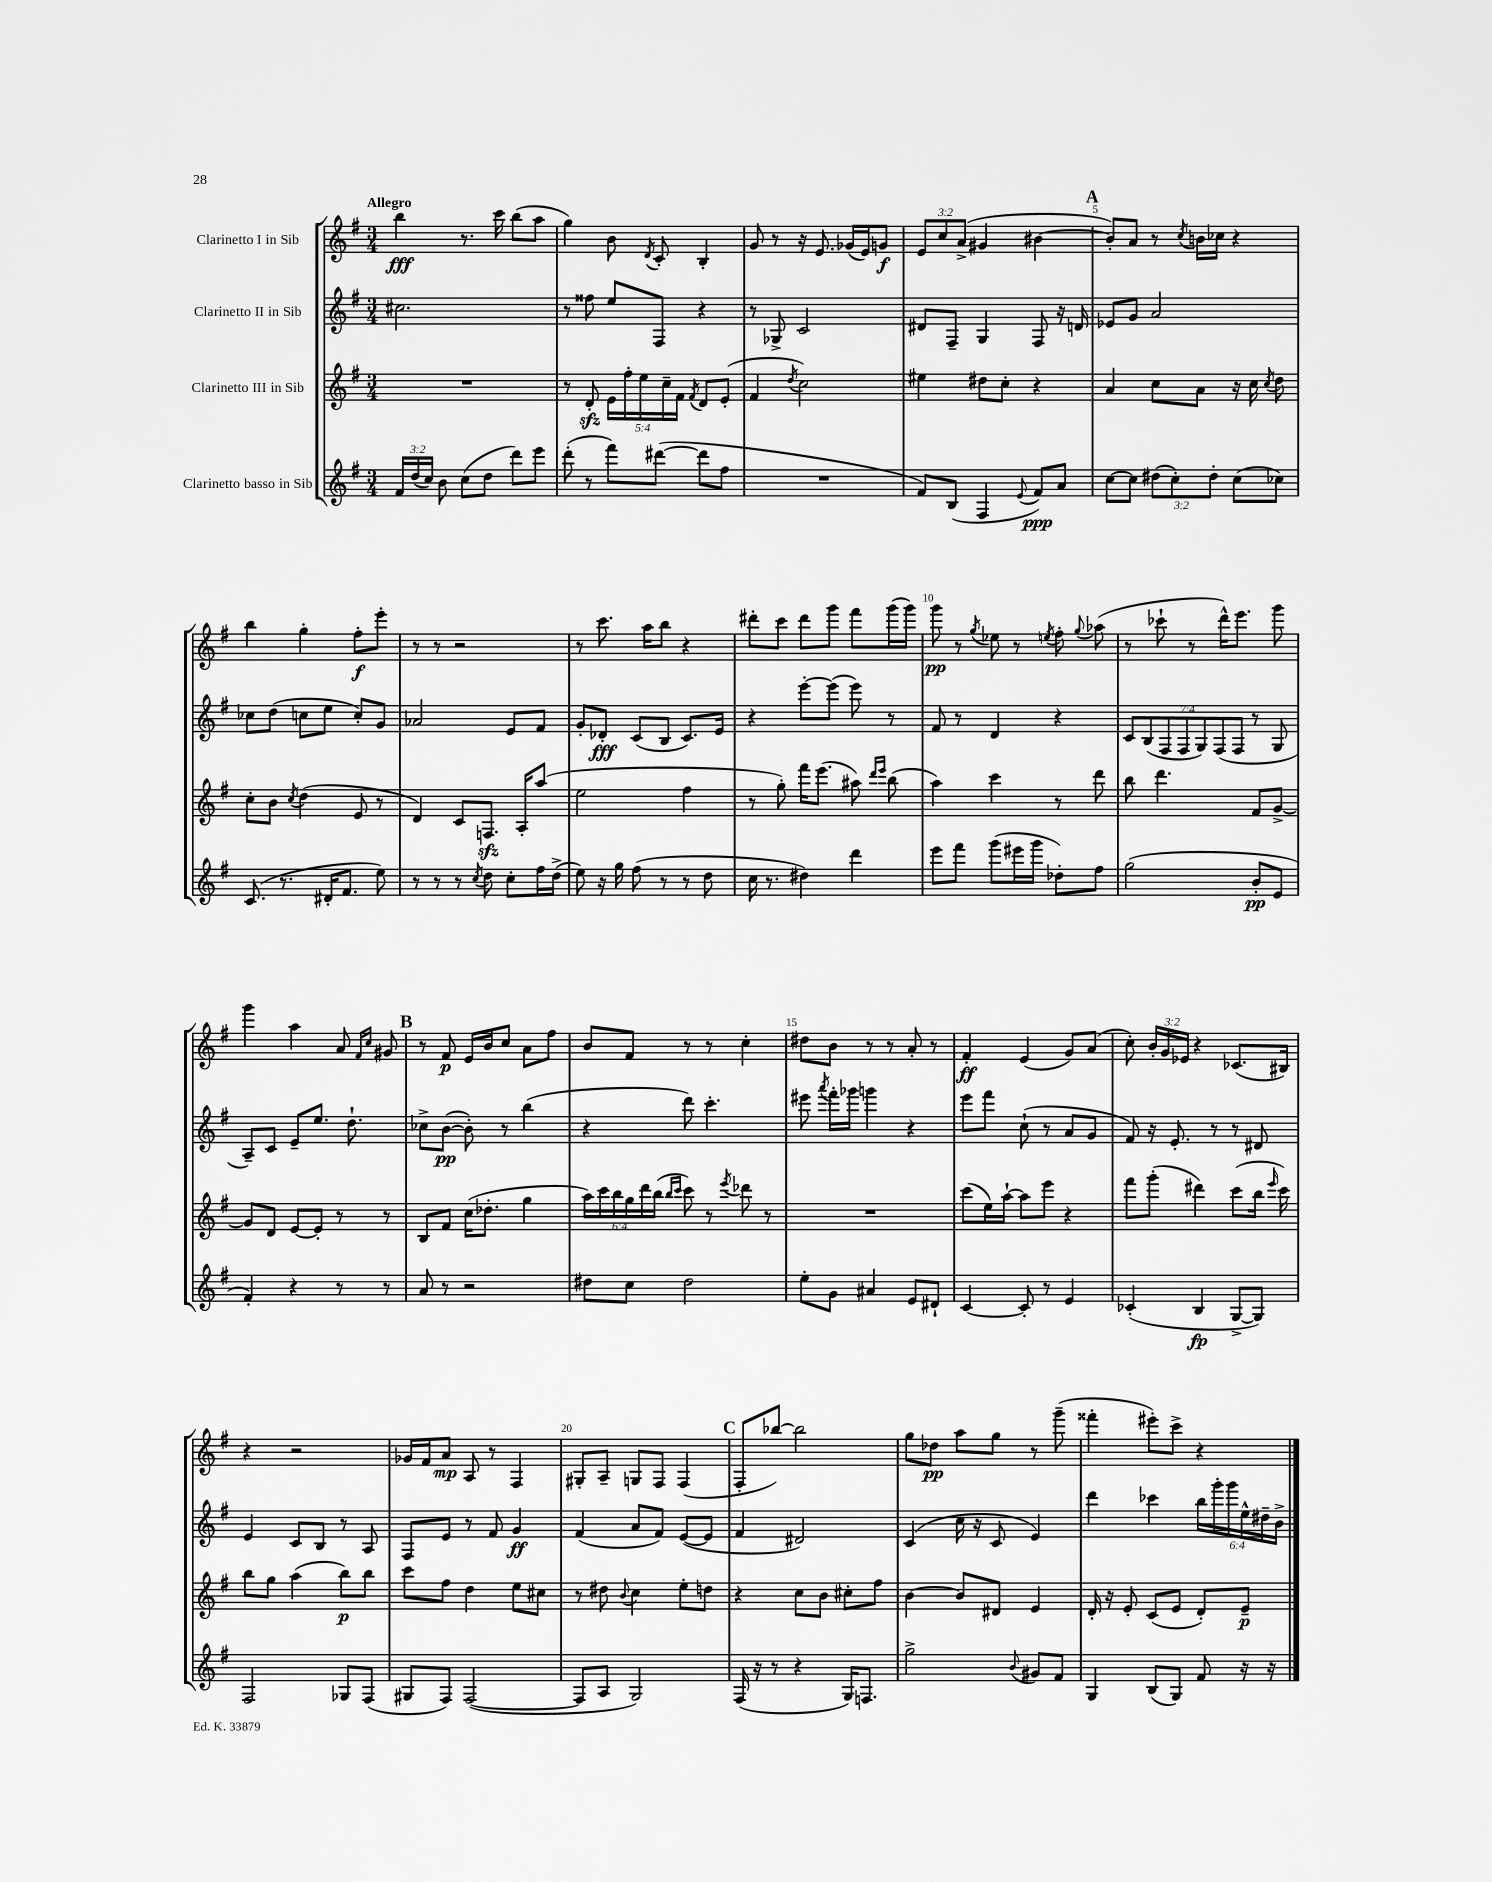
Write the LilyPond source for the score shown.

<<
\new StaffGroup <<
\new Staff = "s0" \with { instrumentName = "Clarinetto I in Sib" } {
    \clef treble \key g \major \numericTimeSignature \time 3/4 \override Staff.TupletNumber.text = #tuplet-number::calc-fraction-text \tempo "Allegro"
    \autoBeamOff b''4\fff r8. c'''16 b''8[( a''8] |
    g''4) b'8 \acciaccatura { d'8 } c'8-. b4-. |
    g'8 r8 r16 e'8. ges'16[( e'16) g'8]\f |
    \tuplet 3/2 { e'8[ c''8 a'8]->( } gis'4 bis'4~ |
    \mark \markup { \bold "A" } bis'8[-.) a'8] r8 \acciaccatura { c''8 } b'16[ ces''16] r4 |
    b''4 g''4-. fis''8[-.\f e'''8]-. |
    r8 r8 r2 |
    r8 c'''8. a''16[ b''8] r4 |
    dis'''8[-. c'''8] dis'''8[ g'''8] fis'''8[ g'''16( g'''16]) |
    g'''8\pp r8 \acciaccatura { g''8 } ees''8 r8 \acciaccatura { e''8 } fis''8-. \appoggiatura { g''8 } aes''8( |
    r8 ces'''8-! r8 d'''16[-^) e'''8.] g'''8 |
    g'''4 a''4 a'8 \grace { fis'16[ c''16] } gis'8 |
    \mark \markup { \bold "B" } r8 fis'8\p e'16[ b'16 c''8] a'8[ fis''8] |
    b'8[ fis'8] r8 r8 c''4-. |
    dis''8[ b'8] r8 r8 a'8-. r8 |
    fis'4-.\ff e'4( g'8[) a'8]( |
    c''8-.) \tuplet 3/2 { b'16[-. g'16 ees'16] } r4 ces'8.[( bis16]) |
    r4 r2 |
    ges'16[ fis'16 a'8]\mp a8 r8 fis4 |
    gis8[-. a8]-- g8[ fis8] fis4( |
    \mark \markup { \bold "C" } fis8[-. bes''8]~) bes''2 |
    g''8[ des''8]\pp a''8[ g''8] r8 g'''8--( |
    fisis'''4-. eis'''8[-.) c'''8]-> r4 \bar "|." |
}
\new Staff = "s1" \with { instrumentName = "Clarinetto II in Sib" } {
    \clef treble \key g \major \numericTimeSignature \time 3/4 \override Staff.TupletNumber.text = #tuplet-number::calc-fraction-text
    \autoBeamOff cis''2. |
    r8 fisis''8 e''8[ fis8] r4 |
    r8 ges8-> c'2 |
    dis'8[ fis8]-- g4 fis8 r16 d'16 |
    \mark \markup { \bold "A" } ees'8[ g'8] a'2 |
    ces''8[ d''8]( c''8[ e''8] c''8[-.) g'8] |
    aes'2 e'8[ fis'8] |
    g'8[-. des'8]-.\fff c'8[( b8] c'8.[) e'16] |
    r4 e'''8[~-. e'''8]( e'''8) r8 |
    fis'8 r8 d'4 r4 |
    \tuplet 7/4 { c'8[ b8( fis8 fis8 g8) fis8( fis8] } r8 g8 |
    a8[--) c'8] e'8[-- e''8.] d''8.-! |
    \mark \markup { \bold "B" } ces''8[-> b'8]~\pp( b'8-.) r8 b''4( |
    r4 d'''8) c'''4.-. |
    eis'''8 \acciaccatura { a'''8 } fis'''16[-. ges'''16] g'''4 r4 |
    e'''8[ fis'''8] c''8-!( r8 a'8[ g'8] |
    fis'8) r16 e'8.-. r8 r8 dis'8 |
    e'4 c'8[ b8] r8 a8 |
    fis8[ e'8] r8 fis'8 g'4\ff |
    fis'4( a'8[ fis'8]) e'8[~( e'8] |
    \mark \markup { \bold "C" } fis'4 dis'2) |
    c'4( c''16 r16 c'8 e'4) |
    d'''4 ces'''4 \tuplet 6/4 { b''16[ g'''16-. g'''16 e''16-^ dis''16-- b'16]-> } \bar "|." |
}
\new Staff = "s2" \with { instrumentName = "Clarinetto III in Sib" } {
    \clef treble \key g \major \numericTimeSignature \time 3/4 \override Staff.TupletNumber.text = #tuplet-number::calc-fraction-text
    \autoBeamOff R2. |
    r8 d'8-.\sfz \tuplet 5/4 { e'16[ fis''16-. e''16 c''16-- fis'16] } \acciaccatura { fis'8 } d'8[ e'8]-.( |
    fis'4 \acciaccatura { d''8 } c''2) |
    eis''4 dis''8[ c''8]-. r4 |
    \mark \markup { \bold "A" } a'4 c''8[ a'8] r16 c''16 \acciaccatura { c''8 } d''8 |
    c''8[-. b'8] \acciaccatura { c''8 } d''4( e'8 r8 |
    d'4) c'8[ f8.]\sfz a16[-. a''8]( |
    e''2 fis''4 |
    r8 g''8-.) fis'''16[ e'''8.]( ais''8) \grace { d'''16[ e'''16] } b''8( |
    a''4) c'''4 r8 d'''8 |
    b''8 d'''4. fis'8[ g'8]~-> |
    g'8[ d'8] e'8[~ e'8]-. r8 r8 |
    \mark \markup { \bold "B" } b8[ fis'8] c''16[( des''8.]-. g''4 |
    \tuplet 6/4 { a''16[) c'''16 b''16 g''16 d'''16 b''16]( } \grace { b''16[ c'''16] } c'''8) r8 \acciaccatura { e'''8 } des'''8 r8 |
    R2. |
    c'''8[( e''16) a''16]~-! a''8[ e'''8] r4 |
    fis'''8[ g'''8]-.( dis'''4) c'''8[( b''16] \grace { e'''16 } c'''16) |
    b''8[ g''8] a''4( b''8[\p) b''8] |
    c'''8[ fis''8] d''4 e''8[ cis''8] |
    r8 dis''8 \appoggiatura { b'8 } c''4 e''8[-. d''8] |
    \mark \markup { \bold "C" } r4 c''8[ b'8] cis''8[-. fis''8] |
    b'4~ b'8[ dis'8] e'4 |
    d'16-. r16 e'8-. c'8[( e'8] d'8[-.) e'8]--\p \bar "|." |
}
\new Staff = "s3" \with { instrumentName = "Clarinetto basso in Sib" } {
    \clef treble \key g \major \numericTimeSignature \time 3/4 \override Staff.TupletNumber.text = #tuplet-number::calc-fraction-text
    \autoBeamOff \tuplet 3/2 { fis'16[ d''16( c''16]) } b'8 c''8[( d''8] d'''8[) e'''8] |
    d'''8-.( r8 fis'''8[) dis'''8]~( dis'''8[ fis''8] |
    R2. |
    fis'8[) b8]( fis4 \appoggiatura { e'8 } fis'8[\ppp) a'8] |
    \mark \markup { \bold "A" } c''8[~ c''8] \tuplet 3/2 { dis''8[( c''8-.) dis''8]-. } c''8[( ces''8]) |
    c'8.( r8. dis'16[-. fis'8.] e''8) |
    r8 r8 r8 \acciaccatura { c''8 } d''8 c''8[-. fis''16 d''16]->( |
    e''8) r16 g''16 fis''8( r8 r8 d''8 |
    c''16 r8. dis''4) d'''4 |
    e'''8[ fis'''8] g'''8[( eis'''16 g'''16] des''8[-.) fis''8] |
    g''2( b'8[-.\pp e'8] |
    fis'4-.) r4 r8 r8 |
    \mark \markup { \bold "B" } a'8 r8 r2 |
    dis''8[ c''8] dis''2 |
    e''8[-. g'8] ais'4 e'8[ dis'8]-! |
    c'4~ c'8-. r8 e'4 |
    ces'4-.( b4\fp g8[~-> g8]) |
    fis2 ges8[ fis8]( |
    gis8[ fis8]) fis2~( |
    fis8[ a8] g2) |
    \mark \markup { \bold "C" } fis16( r16 r8 r4 g16[) f8.] |
    g''2-> \appoggiatura { b'8 } gis'8[ fis'8] |
    g4 b8[( g8]) fis'8 r16 r16 \bar "|." |
}
>>
>>
\layout { \context { \Score \override BarNumber.break-visibility = ##(#f #t #t) barNumberVisibility = #(every-nth-bar-number-visible 5) } }
